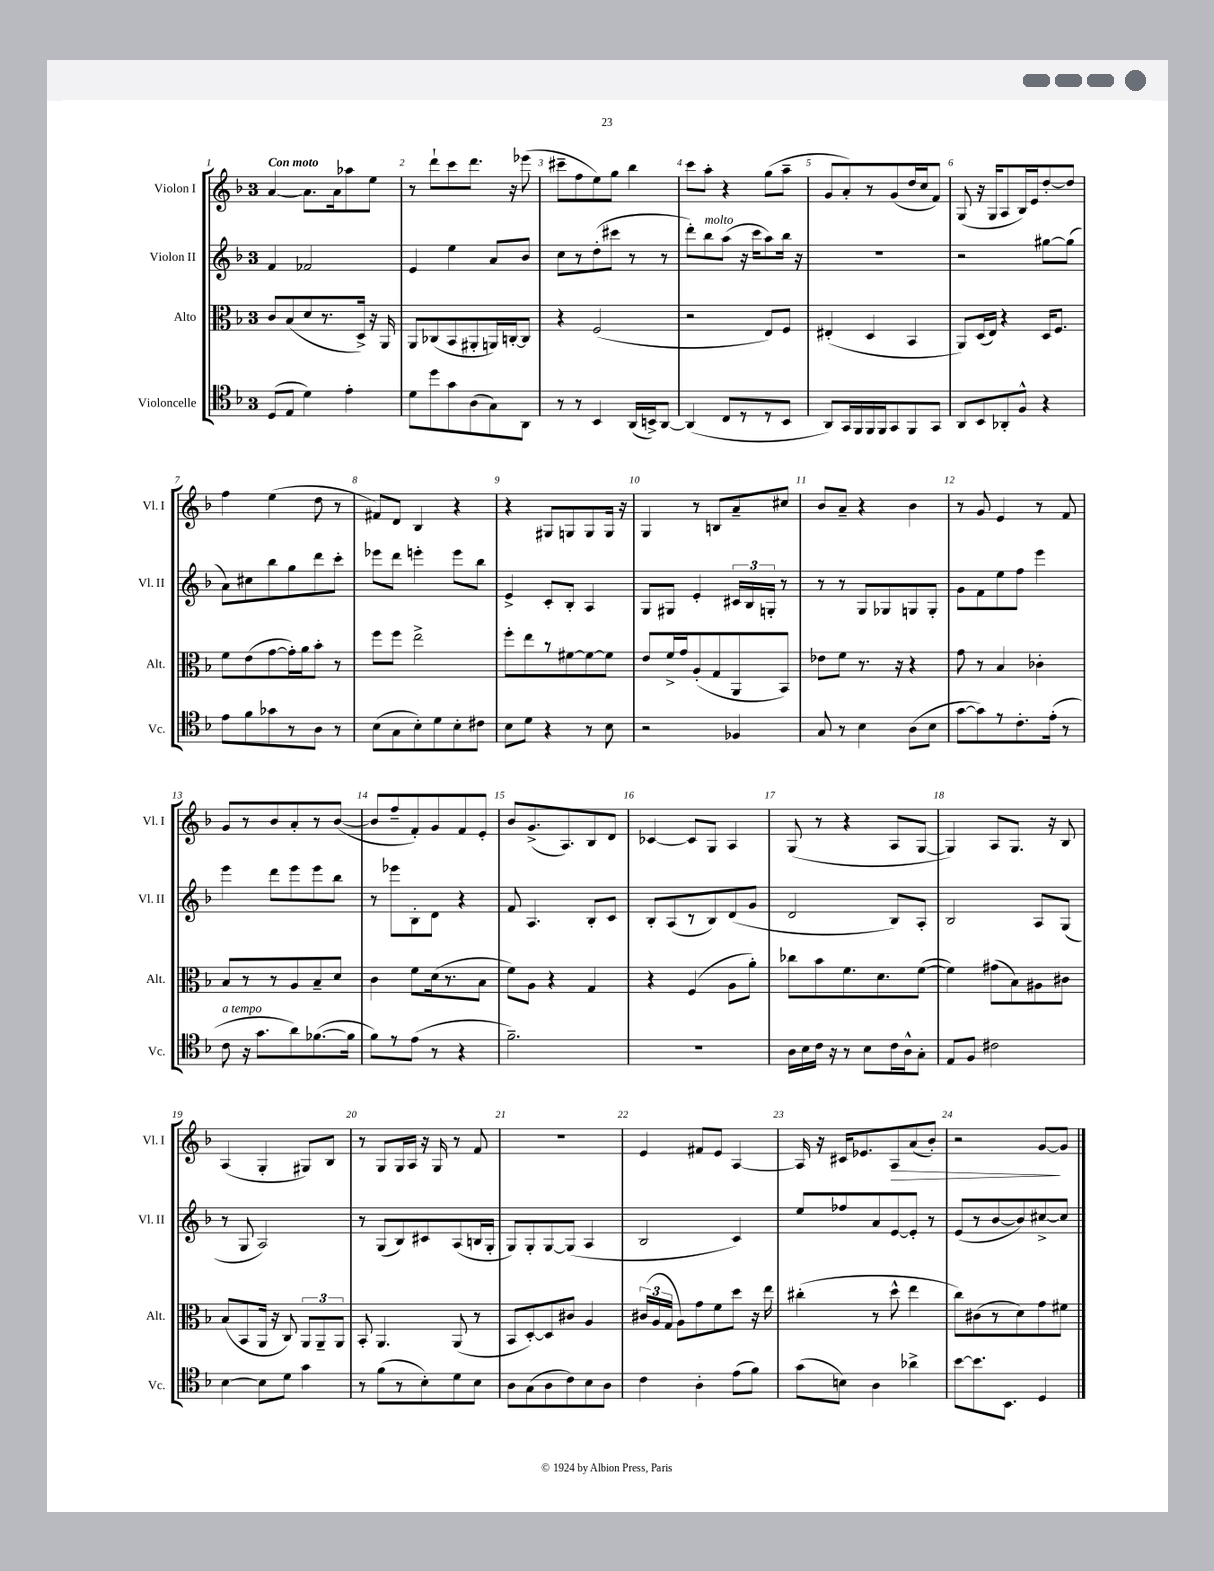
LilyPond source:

<<
\new StaffGroup <<
\new Staff = "s0" \with { instrumentName = "Violon I" shortInstrumentName = "Vl. I" } {
    \clef treble \key f \major \once \override Staff.TimeSignature.style = #'single-digit \time 3/4 \tempo "Con moto"
    \autoBeamOff a'4~ a'8.[ a'16 aes''8 e''8] |
    r8 d'''8[-! c'''8 d'''8.] r16 ees'''8( |
    cis'''8[-- f''8 e''8) g''8] bes''4 |
    c'''8[ a''8]-. r4 g''8[( a''8]-- |
    g'8[ a'8-.) r8 g'8( d''16 c''16 f'8]) |
    g8( r16 g16[ a8 bes16) e'16 d''8~-. d''8] |
    f''4 e''4( d''8 r8 |
    fis'8[) d'8] bes4 r4 |
    r4 gis8[ g8 g8 g16] r16 |
    g4 r8 b8[ a'8-- cis''8] |
    bes'8[ a'8]-- r4 bes'4 |
    r8 g'8 e'4 r8 f'8 |
    g'8[ r8 bes'8 a'8-. r8 bes'8]~( |
    bes'8[ f''8-- f'8-.) g'8 f'8 e'8]-. |
    bes'8[ g'8.->( a8.) bes8 d'8] |
    ces'4~ ces'8[ g8] a4 |
    g8( r8 r4 a8[ g8]~ |
    g4) a8[ g8.] r16 bes8 |
    a4( g4-. gis8[) bes8] |
    r8 g8[ g16 a16] r16 g16 r8 f'8 |
    R2. |
    e'4 fis'8[ e'8] a4~ |
    a16 r16 cis'16[ ees'8. a8\> a'8( bes'8]-.) |
    r2 g'8[~\! g'8] \bar "|." |
}
\new Staff = "s1" \with { instrumentName = "Violon II" shortInstrumentName = "Vl. II" } {
    \clef treble \key f \major \once \override Staff.TimeSignature.style = #'single-digit \time 3/4
    \autoBeamOff f'4 fes'2 |
    e'4 e''4 a'8[ bes'8] |
    c''8[ r8 d''8-.( cis'''8] r8 r8 |
    d'''8[-.) bes''8^\markup { \italic "molto" } a''8]( r16 c'''16[ a''8) bes''16] r16 |
    R2. |
    r2 gis''8[~ gis''8]( |
    a'8[) cis''8 bes''8 g''8 d'''8 c'''8]-. |
    ees'''8[ d'''8] e'''4-. e'''8[ bes''8] |
    e'4-> c'8[-. bes8]-. a4 |
    g8[ gis8] e'4-. \tuplet 3/2 { cis'16[ bes16 g16]-. } r8 |
    r8 r8 g8[ ges8 g8 g8]-. |
    g'8[ f'8 e''8 f''8] e'''4 |
    e'''4 d'''8[ e'''8 e'''8 bes''8] |
    r8 ees'''8[ bes8-. d'8] r4 |
    f'8 a4. bes8[-. c'8] |
    bes8[-. a8( r8 bes8) d'8( g'8] |
    d'2 bes8[) a8]-. |
    bes2 a8[ g8]( |
    r8 g8 a2) |
    r8 g8[( bes8) cis'8 a8( b16 g16]-. |
    g8[) g8-. g8~ g8]( a4 |
    bes2 c'4) |
    e''8[ fes''8 a'8 e'8~ e'8]-. r8 |
    e'8[( r8 bes'8~ bes'8) cis''8~-> cis''8] \bar "|." |
}
\new Staff = "s2" \with { instrumentName = "Alto" shortInstrumentName = "Alt." } {
    \clef alto \key f \major \once \override Staff.TimeSignature.style = #'single-digit \time 3/4
    \autoBeamOff c'8[ bes8( d'8 r8. d16]->) r16 a,16 |
    a,8[ ces8( bes,8 ais,8-. a,16) c16~-. c8] |
    r4 f2( |
    r2 e8[) f8] |
    eis4-.( d4 bes,4 |
    a,8[) d16( e16]) r4 d16[ f8.] |
    f'8[ e'8( g'8~ g'16-.) a'16 bes'8]-. r8 |
    f''8[ f''8] e''2-> |
    f''8[-. e''8 r8 fis'8~ fis'8~ fis'8] |
    e'8[ f'16-> g'16 a8-.( g8 a,8 bes,8]) |
    ees'8[ f'8] r8. r16 r4 |
    g'8 r8 bes4 ces'4-. |
    bes8[ r8 r8 a8 bes8-- d'8] |
    c'4 f'8[ d'16( r8. bes8] |
    f'8[) a8] r4 g4 |
    r4 f4( a8[ a'8]-.) |
    ces''8[ bes'8 f'8. d'8. f'8]~( |
    f'4) gis'8[( bes8) ais8 cis'8] |
    bes8[( bes,8 a,16] r16 c8) \tuplet 3/2 { a,8[ a,8-- a,8] } |
    bes,8-. a,4. a,8( r8 |
    bes,8[ d8~-.) d8 cis'8] a4 |
    \tuplet 3/2 { cis'16[( a16 g16] } a8[) g'8 f'8 d''8] r16 e''16 |
    cis''4-.( r8 d''8-^ e''4 |
    c''8[) cis'8( r8 d'8) g'8 fis'8] \bar "|." |
}
\new Staff = "s3" \with { instrumentName = "Violoncelle" shortInstrumentName = "Vc." } {
    \clef tenor \key f \major \once \override Staff.TimeSignature.style = #'single-digit \time 3/4
    \autoBeamOff d8[( e8] d'4) e'4-. |
    d'8[ d''8 g'8 a8( g8) a,8] |
    r8 r8 bes,4 a,16[( b,16->) a,8]~ |
    a,4( c8[ r8 r8 bes,8] |
    a,8[) g,16 f,16 f,16 f,16 g,8 f,8 g,8] |
    a,8[ bes,8 aes,8-. f8]-^ r4 |
    e'8[ f'8 ges'8 r8 a8] r8 |
    bes8[( g8 bes8-.) d'8 bes8-. cis'8] |
    bes8[ d'8] r4 r8 bes8 |
    r2 fes4 |
    g8 r8 bes4 a8[( bes8] |
    g'8[~ g'8) r8 c'8.-. e'16]-.( r8 |
    c'8^\markup { \italic "a tempo" } r16 g'8.[ a'8) fes'8.~( fes'16] |
    f'8[) r8 e'8]( r8 r4 |
    f'2.--) |
    R2. |
    a16[ bes16 c'16] r16 r8 bes8[ c'16 a16-^ g8]-. |
    e8[ f8] cis'2 |
    bes4~ bes8[ d'8] g'4 |
    r8 f'8[( r8 bes8-.) d'8 bes8] |
    a8[ g8( a8 c'8) bes8 a8] |
    c'4 a4-. e'8[( f'8]) |
    g'8[( b8]) a4 aes'4-> |
    bes'8[~ bes'8. bes,8.] d4 \bar "|." |
}
>>
>>
\layout { \context { \Score \override BarNumber.break-visibility = ##(#f #t #t) barNumberVisibility = #all-bar-numbers-visible } }
